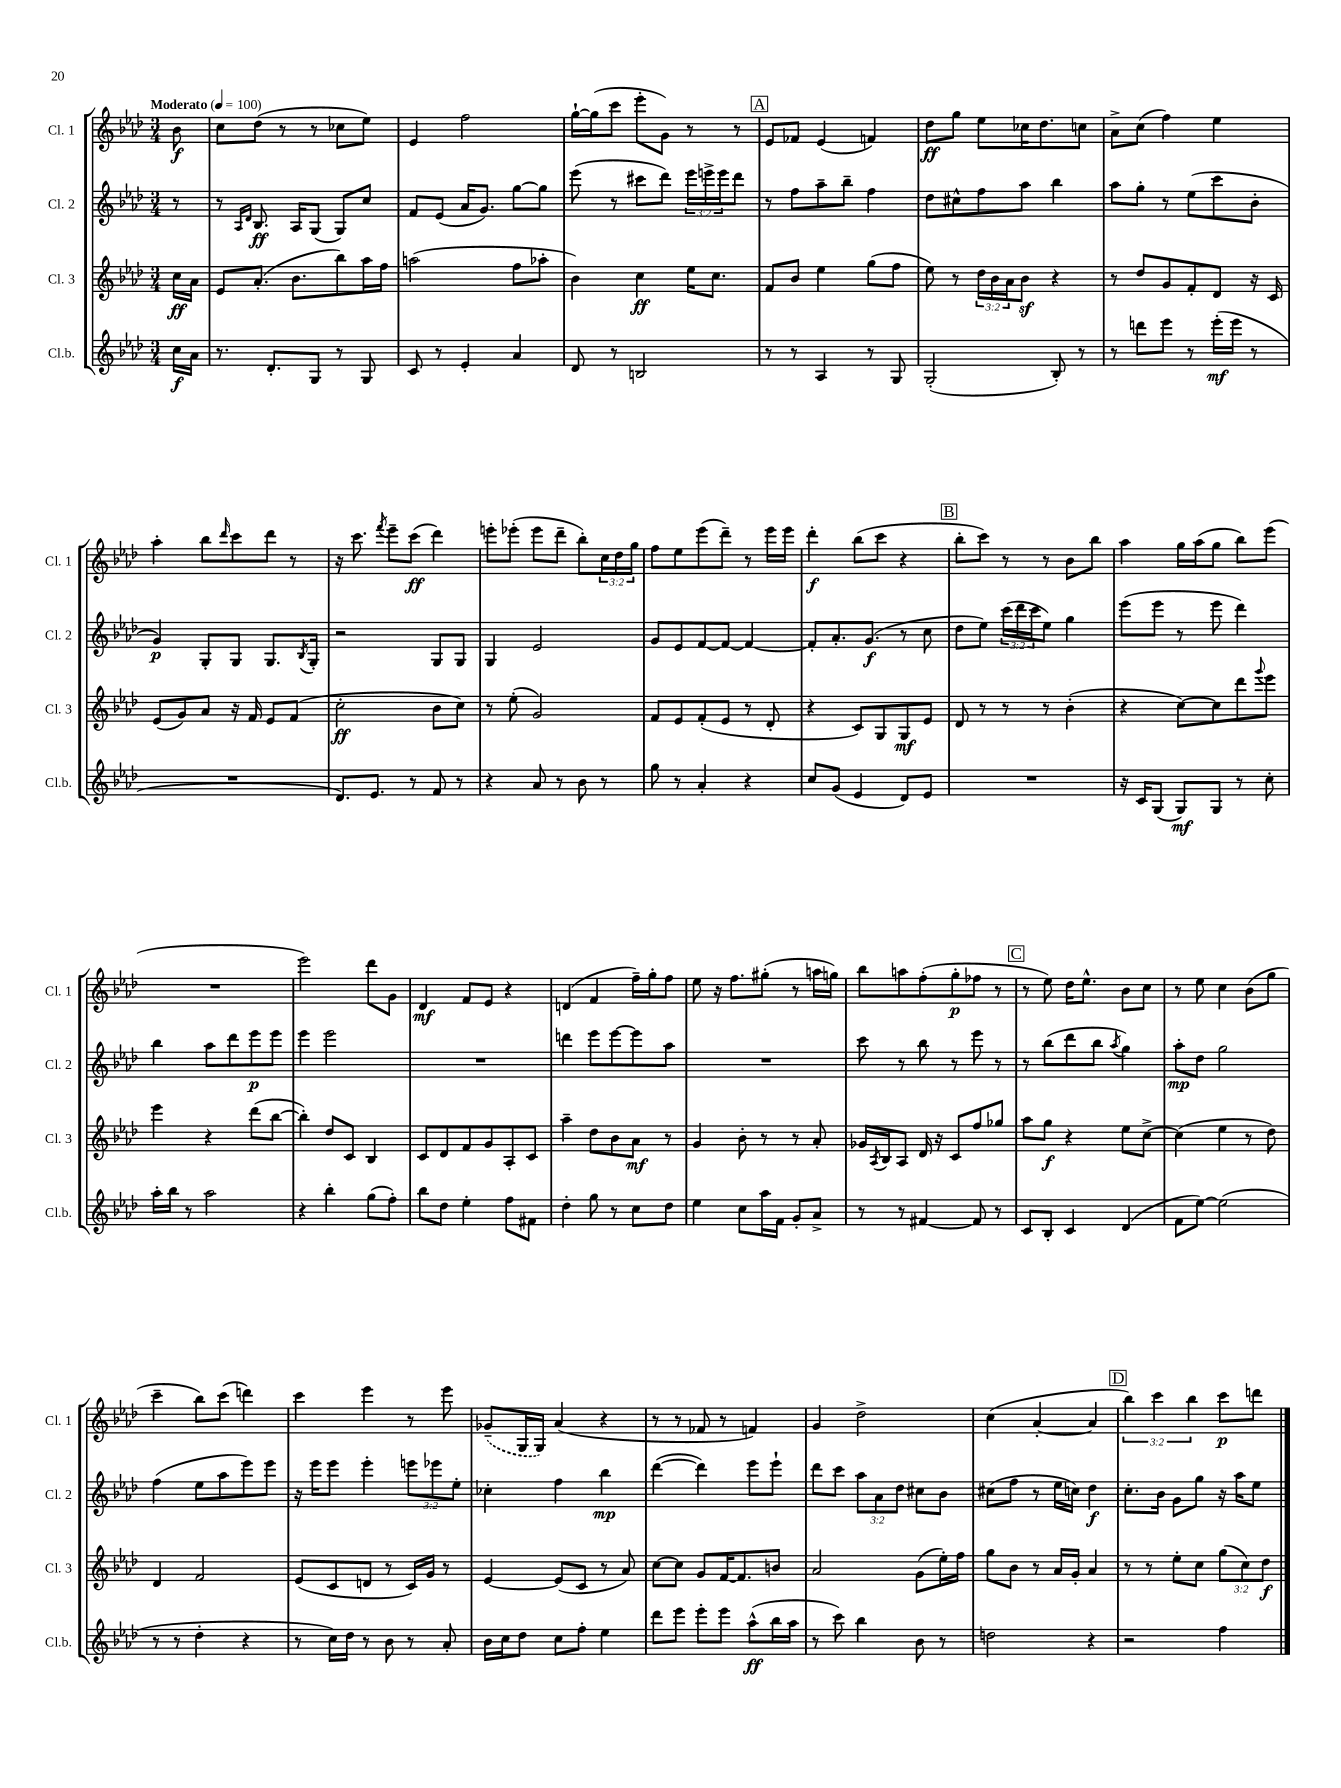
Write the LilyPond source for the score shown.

<<
\new StaffGroup <<
\new Staff = "s0" \with { instrumentName = "Cl. 1" shortInstrumentName = "Cl. 1" } {
    \clef treble \key aes \major \numericTimeSignature \time 3/4 \override Staff.TupletNumber.text = #tuplet-number::calc-fraction-text \partial 8 \tempo "Moderato" 4 = 100
    bes'8\f |
    c''8 des''8( r8 r8 ces''8 ees''8) |
    ees'4 f''2 |
    g''16~-! g''16( c'''8 ees'''8-. g'8) r8 r8 |
    \mark \markup { \box "A" } ees'8 fes'8 ees'4( f'4) |
    des''8\ff g''8 ees''8 ces''16 des''8. c''8 |
    aes'8-> c''8( f''4) ees''4 |
    aes''4-. bes''8 \grace { des'''16 } c'''8 des'''8 r8 |
    r16 c'''8. \acciaccatura { f'''8 } ees'''8-- c'''8\ff( des'''4) |
    e'''8-. ees'''8-.( ees'''8 des'''8-- bes''8-.) \tuplet 3/2 { c''16 des''16 g''16 } |
    f''8 ees''8 ees'''8( des'''8--) r8 ees'''16 ees'''16 |
    des'''4-.\f bes''8( c'''8 r4 |
    \mark \markup { \box "B" } bes''8-. c'''8) r8 r8 bes'8 bes''8 |
    aes''4 g''16 aes''16( g''8 bes''8) ees'''8( |
    R2. |
    ees'''2) des'''8 g'8 |
    des'4\mf f'8 ees'8 r4 |
    d'4( f'4 f''16--) g''16-. f''8 |
    ees''8 r16 f''8. gis''8-.( r8 a''16 g''16) |
    bes''8 a''8 f''8-.( g''8-.\p fes''8 r8 |
    \mark \markup { \box "C" } r8 ees''8) des''16 ees''8.-^ bes'8 c''8 |
    r8 ees''8 c''4 bes'8( g''8 |
    c'''4-- bes''8) c'''8( d'''4) |
    c'''4 ees'''4 r8 ees'''8 |
    \once \slurDashed ges'8--( g16 g16) aes'4( r4 |
    r8 r8 fes'8 r8 f'4) |
    g'4 des''2-> |
    c''4( aes'4~-. aes'4 |
    \mark \markup { \box "D" } \tuplet 3/2 { bes''4) c'''4 bes''4 } c'''8\p d'''8 \bar "|." |
}
\new Staff = "s1" \with { instrumentName = "Cl. 2" shortInstrumentName = "Cl. 2" } {
    \clef treble \key aes \major \numericTimeSignature \time 3/4 \override Staff.TupletNumber.text = #tuplet-number::calc-fraction-text \partial 8
    r8 |
    r8 \grace { aes16 des'16 } bes8.\ff aes16 g8( g8) c''8 |
    f'8 ees'8( aes'16 g'8.) g''8~ g''8 |
    ees'''8( r8 cis'''8 des'''8) \tuplet 3/2 { ees'''16 e'''16-> e'''16 } des'''8 |
    \mark \markup { \box "A" } r8 f''8 aes''8-- bes''8-- f''4 |
    des''8 cis''8-^ f''8 aes''8 bes''4 |
    aes''8 g''8-. r8 ees''8( c'''8 bes'8-. |
    g'4\p) g8-. g8 g8. \acciaccatura { bes8 } g16-. |
    r2 g8 g8 |
    g4 ees'2 |
    g'8 ees'8 f'8~ f'8~ f'4~ |
    f'8-. aes'8.-. g'8.\f( r8 c''8 |
    \mark \markup { \box "B" } des''8 ees''8) \tuplet 3/2 { c'''16( des'''16 c'''16 } ees''8) g''4 |
    ees'''8( ees'''8 r8 ees'''8 des'''4) |
    bes''4 aes''8 des'''8 ees'''8\p ees'''8 |
    ees'''4 ees'''2 |
    R2. |
    d'''4 ees'''8 ees'''8~ ees'''8 aes''8 |
    R2. |
    c'''8 r8 bes''8 r8 ees'''8 r8 |
    \mark \markup { \box "C" } r8 bes''8( des'''8 bes''8 \acciaccatura { aes''8 } g''4) |
    aes''8-.\mp des''8 g''2 |
    f''4( ees''8 aes''8 ees'''8) ees'''8 |
    r16 ees'''16 ees'''8 ees'''4-. \tuplet 3/2 { e'''8 ees'''8 ees''8-. } |
    ces''4-. f''4 bes''4\mp |
    des'''4~( des'''4) ees'''8 ees'''8-! |
    des'''8 c'''8 \tuplet 3/2 { aes''8 aes'8 des''8 } cis''8 bes'8 |
    cis''8( f''8 r8 ees''16 c''16) des''4\f |
    \mark \markup { \box "D" } c''8.-. bes'16 g'8 g''8 r16 aes''16 ees''8 \bar "|." |
}
\new Staff = "s2" \with { instrumentName = "Cl. 3" shortInstrumentName = "Cl. 3" } {
    \clef treble \key aes \major \numericTimeSignature \time 3/4 \override Staff.TupletNumber.text = #tuplet-number::calc-fraction-text \partial 8
    c''16\ff aes'16 |
    ees'8 aes'8.-.( bes'8. bes''8) aes''16 f''16 |
    a''2( f''8 aes''8-. |
    bes'4) c''4\ff ees''16 c''8. |
    \mark \markup { \box "A" } f'8 bes'8 ees''4 g''8( f''8 |
    ees''8) r8 \tuplet 3/2 { des''16 bes'16 aes'16 } bes'8\sf r4 |
    r8 des''8 g'8 f'8-. des'8 r16 c'16 |
    ees'8( g'8) aes'8 r16 f'16 ees'8 f'8( |
    c''2-.\ff bes'8 c''8) |
    r8 ees''8-.( g'2) |
    f'8 ees'8 f'8-.( ees'8 r8 des'8-. |
    r4 c'8) g8 g8\mf ees'8 |
    \mark \markup { \box "B" } des'8 r8 r8 r8 bes'4-.( |
    r4 c''8~) c''8 des'''8 \appoggiatura { g'''8 } ees'''8 |
    ees'''4 r4 des'''8( bes''8~ |
    bes''4-.) des''8 c'8 bes4 |
    c'8 des'8 f'8 g'8 aes8-. c'8 |
    aes''4-- des''8 bes'8 aes'8\mf r8 |
    g'4 bes'8-. r8 r8 aes'8-. |
    ges'16 \acciaccatura { aes8 } bes16 aes8 des'16 r16 c'8 f''8 ges''8 |
    \mark \markup { \box "C" } aes''8 g''8\f r4 ees''8 c''8~-> |
    c''4( ees''4 r8 des''8) |
    des'4 f'2 |
    ees'8( c'8 d'8 r8 c'16) g'16 r8 |
    ees'4~ ees'8( c'8 r8 aes'8) |
    c''8~ c''8 g'8 f'16~ f'8. b'8 |
    aes'2 g'8( ees''16-.) f''16 |
    g''8 bes'8 r8 aes'16 g'16-. aes'4 |
    \mark \markup { \box "D" } r8 r8 ees''8-. c''8 \tuplet 3/2 { g''8( c''8) des''8\f } \bar "|." |
}
\new Staff = "s3" \with { instrumentName = "Cl.b." shortInstrumentName = "Cl.b." } {
    \clef treble \key aes \major \numericTimeSignature \time 3/4 \partial 8
    c''16\f aes'16 |
    r8. des'8.-. g8 r8 g8 |
    c'8 r8 ees'4-. aes'4 |
    des'8 r8 b2 |
    \mark \markup { \box "A" } r8 r8 aes4 r8 g8 |
    g2-.( bes8-.) r8 |
    r8 d'''8 ees'''8 r8 ees'''16-.\mf( ees'''16 r8 |
    R2. |
    des'8.) ees'8. r8 f'8 r8 |
    r4 aes'8 r8 bes'8 r8 |
    g''8 r8 aes'4-. r4 |
    c''8 g'8( ees'4 des'8) ees'8 |
    \mark \markup { \box "B" } R2. |
    r16 c'16 g8( g8\mf) g8 r8 c''8-. |
    aes''16-. bes''16 r8 aes''2 |
    r4 bes''4-. g''8( f''8-.) |
    bes''8 des''8 ees''4-. f''8 fis'8 |
    des''4-. g''8 r8 c''8 des''8 |
    ees''4 c''8 aes''16 f'16 g'8-. aes'8-> |
    r8 r8 fis'4~ fis'8 r8 |
    \mark \markup { \box "C" } c'8 bes8-. c'4 des'4( |
    f'8 ees''8~) ees''2( |
    r8 r8 des''4-. r4 |
    r8 c''16) des''16 r8 bes'8 r8 aes'8-. |
    bes'16 c''16 des''8 c''8 f''8-. ees''4 |
    des'''8 ees'''8 ees'''8-. ees'''8 aes''8-^\ff( bes''16 aes''16 |
    r8 c'''8) bes''4 bes'8 r8 |
    d''2 r4 |
    \mark \markup { \box "D" } r2 f''4 \bar "|." |
}
>>
>>
\layout { \context { \Score \remove "Bar_number_engraver" } }
